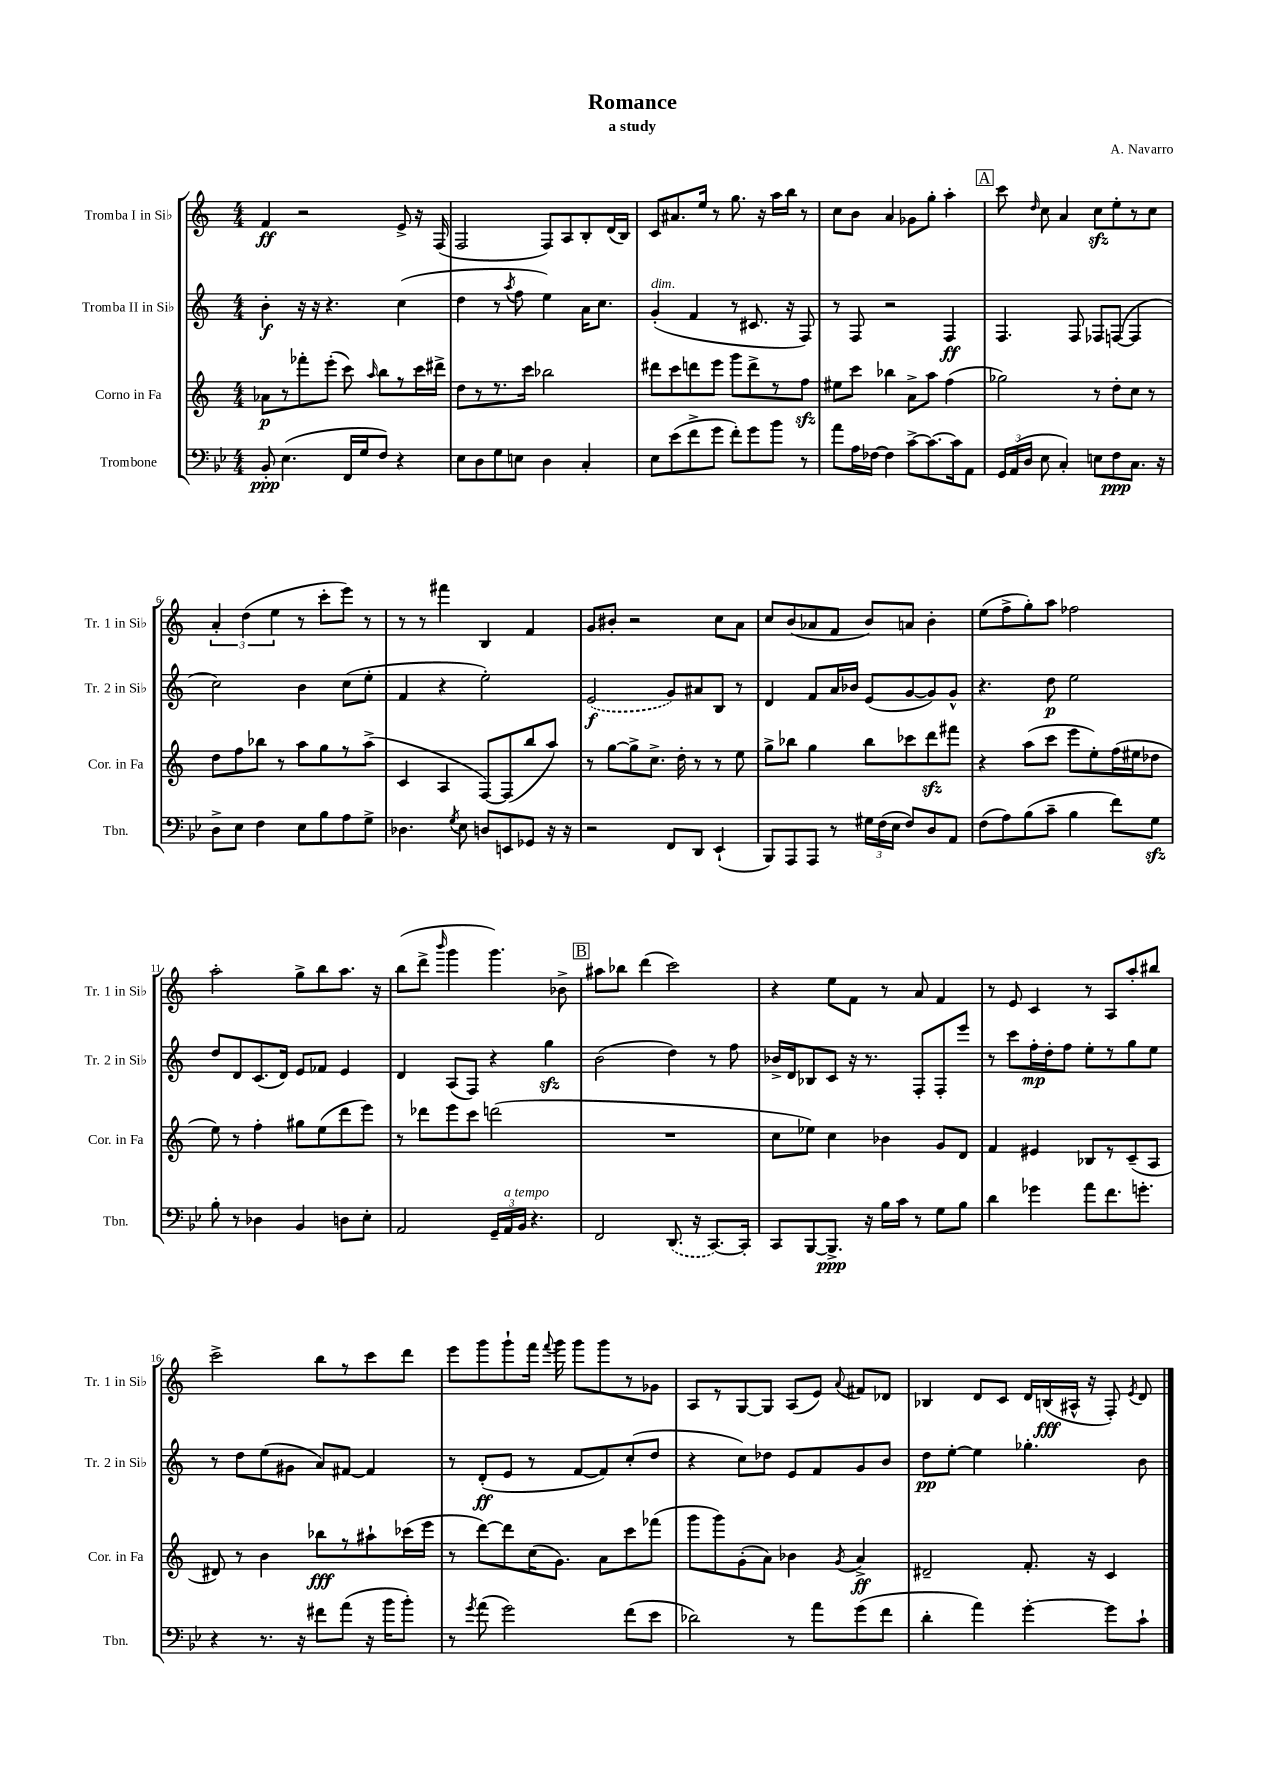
\header { title = "Romance" composer = "A. Navarro" subtitle = "a study" }
<<
\new StaffGroup <<
\new Staff = "s0" \with { instrumentName = "Tromba I in Sib" shortInstrumentName = "Tr. 1 in Sib" } {
    \clef treble \key c \major \numericTimeSignature \time 4/4
    \autoBeamOff f'4\ff r2 e'8-> r16 f16( |
    f2 f8[) a8 b8-. d'16( b16]) |
    c'8[ ais'8. e''16] r8 g''8. r16 a''16[ b''16] r8 |
    c''8[ b'8] a'4 ges'8[ g''8]-. a''4-. |
    \mark \markup { \box "A" } c'''8 \grace { d''16 } c''8 a'4 c''8[\sfz e''8-. r8 c''8] |
    \tuplet 3/2 { a'4-. d''4( e''4 } r8 c'''8[-. e'''8]) r8 |
    r8 r8 fis'''4 b4 f'4 |
    g'8[ bis'8]-. r2 c''8[ a'8] |
    c''8[ b'8( aes'8 f'8] b'8[) a'8] b'4-. |
    e''8[( f''8-> g''8-.) a''8] fes''2 |
    a''2-. g''8[-> b''8 a''8.] r16 |
    b''8[( d'''8]-> \grace { b'''16 } g'''4 g'''4.) bes'8-> |
    \mark \markup { \box "B" } ais''8[ bes''8] d'''4( c'''2) |
    r4 e''8[ f'8] r8 a'8 f'4 |
    r8 e'8 c'4 r8 a8[ a''8-. bis''8] |
    c'''2-> b''8[ r8 c'''8 d'''8] |
    e'''8[ g'''8 g'''8-! f'''16] \appoggiatura { f'''8 } g'''16 g'''8[ g'''8 r8 ges'8] |
    a8[ r8 g8~ g8] a8[( e'8]) \appoggiatura { a'8 } fis'8[ des'8] |
    bes4 d'8[ c'8] d'16[ b16\fff( ais16]-^ r16 f8-.) \acciaccatura { e'8 } d'8 \bar "|." |
}
\new Staff = "s1" \with { instrumentName = "Tromba II in Sib" shortInstrumentName = "Tr. 2 in Sib" } {
    \clef treble \key c \major \numericTimeSignature \time 4/4
    \autoBeamOff b'4-.\f r16 r16 r4. c''4( |
    d''4 r8 \acciaccatura { a''8 } f''8 e''4) a'16[ c''8.] |
    g'4-.^\markup { \italic "dim." }( f'4 r8 cis'8. r16 f8) |
    r8 f8 r2 f4\ff |
    \mark \markup { \box "A" } f4. f8 fes8[ f8]~( f4 |
    c''2) b'4 c''8[( e''8]-. |
    f'4 r4 e''2-.) |
    \once \slurDashed e'2\f( g'8[) ais'8 b8] r8 |
    d'4 f'8[ a'16 bes'16] e'8[( g'8~ g'8) g'8]-^ |
    r4. d''8\p e''2 |
    d''8[ d'8 c'8.( d'16]) e'8[ fes'8] e'4 |
    d'4 a8[( f8]) r4 g''4\sfz |
    \mark \markup { \box "B" } b'2( d''4) r8 f''8 |
    bes'16[-> d'16 bes8 c'8] r16 r8. f8[-. f8-. e'''8] |
    r8 c'''8[ f''16-.\mp d''16-. f''8] e''8[-. r8 g''8 e''8] |
    r8 d''8[ e''8( gis'8] a'8[) fis'8]~ fis'4 |
    r8 d'8[-.\ff( e'8] r8 f'8[~ f'8) c''8-.( d''8] |
    r4 c''8[) des''8] e'8[ f'8 g'8 b'8] |
    d''8[\pp e''8]~-. e''4 ges''4.-. b'8 \bar "|." |
}
\new Staff = "s2" \with { instrumentName = "Corno in Fa" shortInstrumentName = "Cor. in Fa" } {
    \clef treble \key c \major \numericTimeSignature \time 4/4
    \autoBeamOff aes'8[\p r8 fes'''8-. e'''8]-.( c'''8) \grace { a''16 } b''8[ r8 c'''16 dis'''16]-> |
    d''8[ r8 r8. c'''16] bes''2 |
    dis'''8[ c'''8 d'''8 e'''8] g'''8[ d'''8-> r8 f''8]\sfz |
    eis''8[ c'''8] bes''4 a'8[-> a''8] f''4( |
    \mark \markup { \box "A" } ges''2) r8 d''8[-. c''8] r8 |
    d''8[ f''8 bes''8] r8 a''8[ g''8 r8 a''8]->( |
    c'4 a4 f8[~) f8( b''8 a''8]) |
    r8 g''8[~ g''8-> c''8.]-> d''16-. r8 r8 e''8 |
    g''8[-> bes''8] g''4 bes''8[ ces'''8 d'''8\sfz fis'''8] |
    r4 a''8[( c'''8] e'''8[ e''8-.) f''16( eis''16 des''8] |
    e''8) r8 f''4-. gis''8[ e''8( d'''8 e'''8]) |
    r8 des'''8[ e'''8 c'''8] d'''2( |
    \mark \markup { \box "B" } R1 |
    c''8[ ees''8]) c''4 bes'4 g'8[ d'8] |
    f'4 eis'4 bes8[ r8 c'8--( a8] |
    dis'8) r8 b'4 bes''8[\fff r8 ais''8-! ces'''16( e'''16] |
    r8 d'''8[~) d'''8 c''16( g'8.]) a'8[ c'''8 fes'''8]( |
    g'''8[ g'''8) g'8-.( a'8]) bes'4 \acciaccatura { g'8 } a'4->\ff |
    dis'2-- f'8.-. r16 c'4 \bar "|." |
}
\new Staff = "s3" \with { instrumentName = "Trombone" shortInstrumentName = "Tbn." } {
    \clef bass \key bes \major \numericTimeSignature \time 4/4
    \autoBeamOff bes,8-.\ppp ees4.( f,16[ g16 f8]) r4 |
    ees8[ d8 g8 e8] d4 c4-. |
    ees8[ ees'8( f'8-> g'8] f'8[-.) g'8 bes'8] r8 |
    a'8[ a16 fes16]~ fes4 c'8[~-> c'8.~ c'16 a,8] |
    \mark \markup { \box "A" } \tuplet 3/2 { g,16[ a,16( d16] } ees8 c4-.) e8[ f8\ppp c8.] r16 |
    d8[-> ees8] f4 ees8[ bes8 a8 g8]-> |
    des4. \acciaccatura { g8 } ees8 d8[ e,8 ges,8] r16 r16 |
    r2 f,8[ d,8] ees,4-!( |
    bes,,8[) a,,8 a,,8] r8 \tuplet 3/2 { gis16[ f16( ees16] } f8[) d8 a,8] |
    f8[( a8) bes8( c'8]-- bes4 f'8[) g8]\sfz |
    bes8-. r8 des4 bes,4 d8[ ees8]-. |
    a,2 \tuplet 3/2 { g,16[-- a,16^\markup { \italic "a tempo" } bes,16] } r4. |
    \mark \markup { \box "B" } f,2 \once \slurDashed d,8.( r16 c,8.[~) c,16]-. |
    c,8[ bes,,8~ bes,,8.]->\ppp r16 bes16[ c'16] r8 g8[ bes8] |
    d'4 ges'4 a'8[ f'8. g'8.]-. |
    r4 r8. r16 fis'8[ a'8]( r16 bes'16[ bes'8]-.) |
    r8 \acciaccatura { g'8 } a'8( g'2) f'8[( ees'8] |
    des'2) r8 a'8[ g'8( f'8] |
    d'4-. a'4) g'4~-. g'8[ c'8]-! \bar "|." |
}
>>
>>
